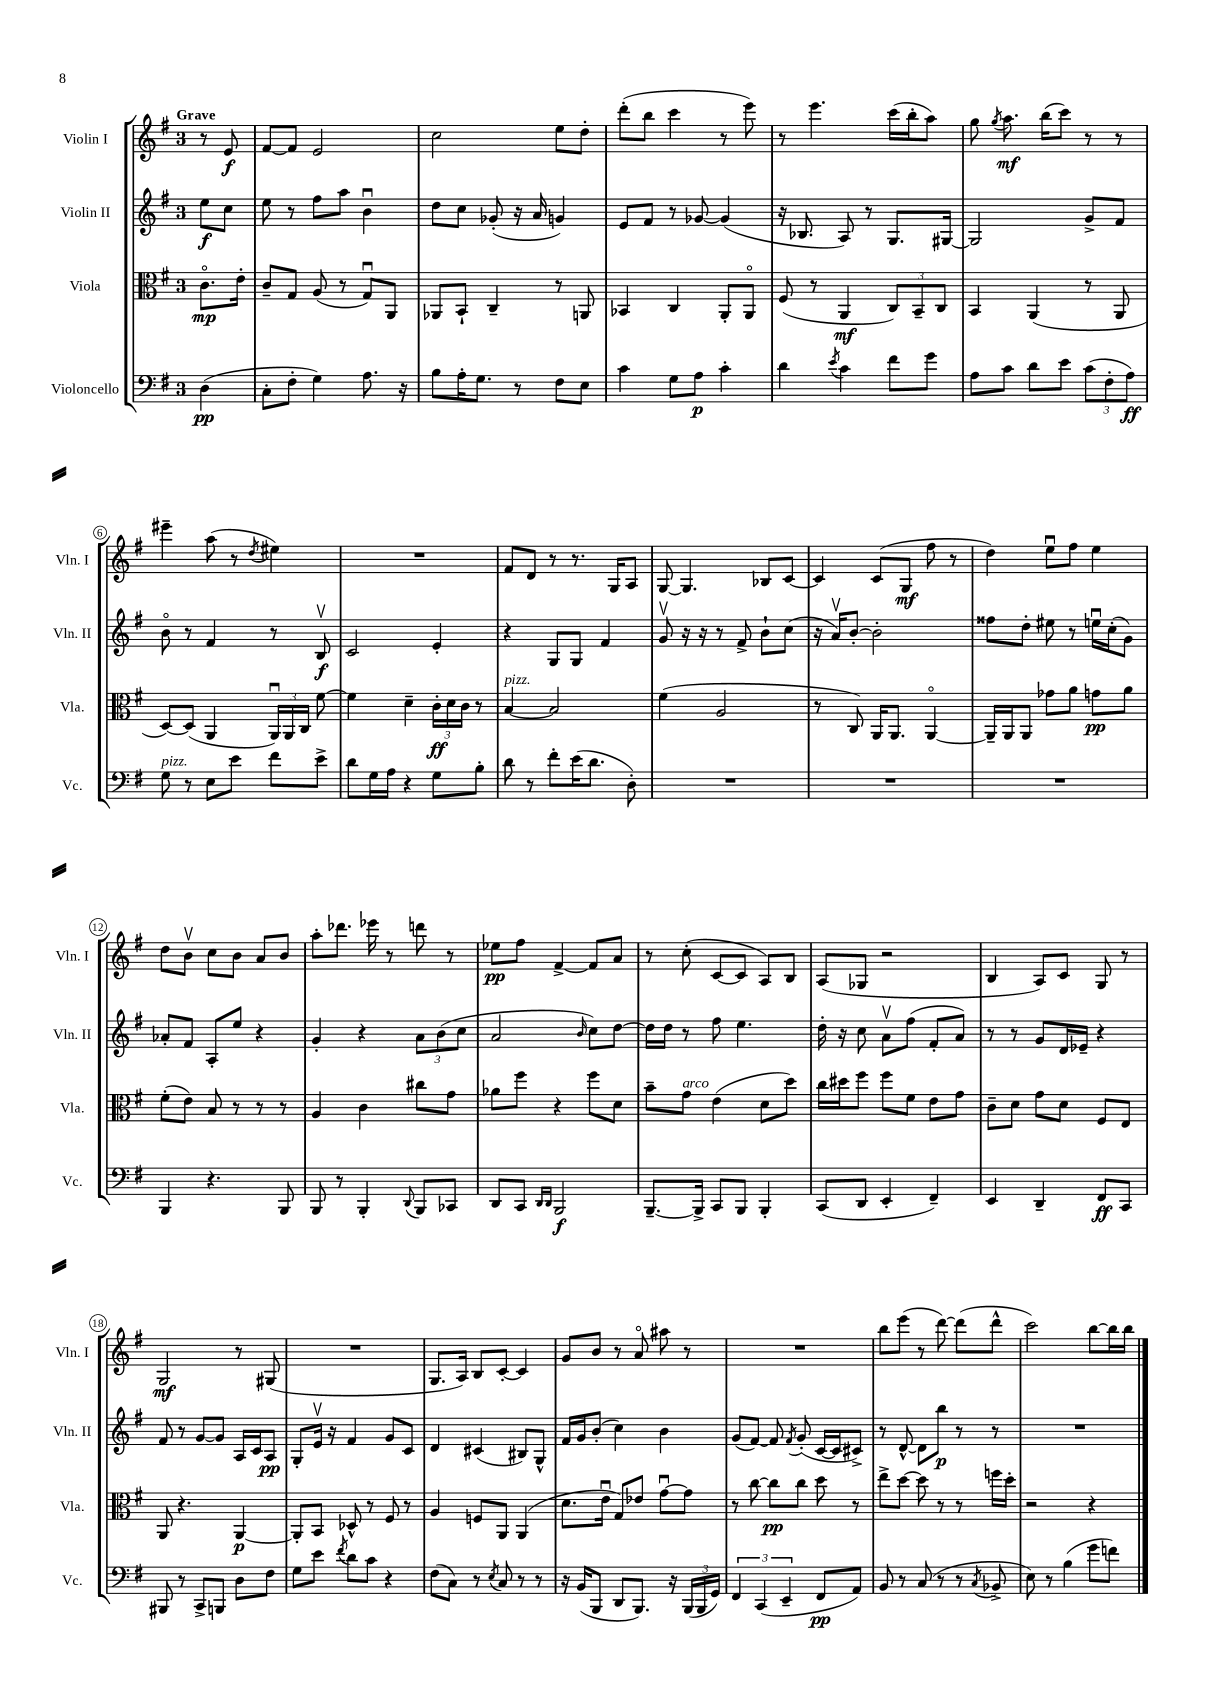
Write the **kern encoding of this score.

**kern	**kern	**kern	**kern
*staff4	*staff3	*staff2	*staff1
*clefF4	*clefC3	*clefG2	*clefG2
*k[f#]	*k[f#]	*k[f#]	*k[f#]
*M3/4	*M3/4	*M3/4	*M3/4
(4D\	8.co\L	8ee\L	8r
.	.	8cc\J	8e/
.	16e'\Jk	.	.
=	=	=	=
8C'\L	8c~/L	8ee\	[8f#/L
8F#'\J	8G/J	8r	8f#/]J
4G\)	(8A/	8ff#\L	2e/
.	8r	8aa\J	.
8.A\	8Gu/L)	4bu\	.
.	8AA/J	.	.
16r	.	.	.
=	=	=	=
8B\L	8AA-/L	8dd\L	2cc\
16A'\K	8BB`/J	8cc\J	.
8.G\J	.	.	.
.	4C~/	(8g-'/	.
8r	.	16r	.
.	.	16a/	.
8F#\L	8r	4g/)	8ee\L
8E\J	8AA/	.	8dd'\J
=	=	=	=
4c\	4BB-/	8e/L	(8ddd'\L
.	.	8f#/J	8bb\J
8G\L	4C/	8r	4ccc\
8A\J	.	[8g-/	.
4c'\	8AA'/L	(4g-/]	8r
.	8AAo/J	.	8eee\)
=	=	=	=
4d\	(8F#/	16r	8r
.	.	8.B-/	.
.	8r	.	4.eee\
8qe/	.	.	.
4c\	4AA/	8A/)	.
.	.	8r	.
8f#\L	12C/L)	8.G/L	(16ccc\LL
.	.	.	16bb'\J
.	12BB~/	.	.
8g\J	.	.	8aa\J)
.	12C/J	.	.
.	.	[16G#/Jk	.
=	=	=	=
8A\L	4BB/	2G#/]	8gg\
.	.	.	8qgg/
8c\J	.	.	8.aa\
8d\L	(4AA/	.	.
.	.	.	(16bb\LK
8e\J	.	.	8ccc\J)
(12c\L	8r	8g^/L	8r
12F#'\	.	.	.
.	8AA/	8f#/J	8r
12A\J)	.	.	.
=	=	=	=
8G\	[8D/L)	8bo\	4eee#~\
8r	(8D/]J	8r	.
8E\L	4AA/	4f#/	(8aa\
8e\J	.	.	8r
.	.	.	8qdd/
8f#\L	24AAu/LL)	8r	4ee#\)
.	24AA/	.	.
.	24C/JJ	.	.
8e^\J	[8f#\	8Bv/	.
=	=	=	=
8d\L	4f#\]	2c/	2.r
16G\L	.	.	.
16A\JJ	.	.	.
4r	4d~\	.	.
8G\L	24c'\LL	4e'/	.
.	24d\	.	.
.	24c\JJ	.	.
8B'\J	8r	.	.
=	=	=	=
8d\	[4B/	4r	8f#/L
8r	.	.	8d/J
8f#'\L	2B/]	8G/L	8r
(16e\K	.	8G/J	8.r
8.d\J	.	.	.
.	.	4f#/	.
.	.	.	16G/LK
8D'\)	.	.	8A/J
=	=	=	=
2.r	(4f#\	8gv/	[8G/
.	.	16r	4.G/]
.	.	16r	.
.	2A/	8r	.
.	.	8f#^/	.
.	.	8b`\L	8B-/L
.	.	(8cc\J	[8c/J
=	=	=	=
2.r	8r	16r	4c/]
.	.	16av/LK)	.
.	8C/)	[8b'/J	.
.	16AA/LK	2b'\]	(8c/L
.	8.AA/J	.	.
.	.	.	8G/J
.	[4AAo/	.	8ff#\
.	.	.	8r
=	=	=	=
2.r	16AA~/]LL	8ff##\L	4dd\)
.	16AA/J	.	.
.	8AA/J	8dd'\J	.
.	8g-\L	8ee#\	8eeu\L
.	8a\J	8r	8ff#\J
.	8g\L	16eeu\LL	4ee\
.	.	(16cc'\J	.
.	8a\J	8g\J)	.
=	=	=	=
4BBB/	(8f#'\L	8a-'/L	8dd\L
.	8e\J)	8f#/J	8bv\J
4.r	8B/	8A'/L	8cc\L
.	8r	8ee/J	8b\J
.	8r	4r	8a/L
8BBB/	8r	.	8b/J
=	=	=	=
8BBB/	4A/	4g'/	8aa'\L
8r	.	.	8.ddd-\J
4BBB'/	4c\	4r	.
.	.	.	16eee-\
.	.	.	8r
8qqDD/	.	.	.
8BBB/L	8cc#\L	12a\L	8ddd\
.	.	(12b\	.
8CC-/J	8g\J	.	8r
.	.	12cc\J	.
=	=	=	=
8DD/L	8a-\L	2a/	8ee-\L
8CC/J	8ff#\J	.	8ff#\J
16qqDD/LL	.	.	.
16qqDD/JJ	.	.	.
2BBB/	4r	.	[4f#^/
.	.	16qqb/	.
.	8ff#\L	8cc\L)	8f#/]L
.	8d\J	[8dd\J	8a/J
=	=	=	=
[8.BBB~/L	8b~\L	16dd\]LL	8r
.	.	16dd\JJ	.
.	8g\J	8r	(8cc'\
16BBB^/]Jk	.	.	.
8CC/L	(4e\	8ff#\	[8c/L
8BBB/J	.	4.ee\	8c/]J
4BBB'/	8d\L	.	8A/L)
.	8dd\J)	.	8B/J
=	=	=	=
(8CC/L	16cc\LL	16dd'\	(8A/L
.	16dd#\J	16r	.
8DD/J	8ff#\J	8cc\	8G-/J
4EE'/	8ff#\L	8av\L	2r
.	8f#\J	(8ff#\J	.
4FF#~/)	8e\L	8f#'/L	.
.	8g\J	8a/J)	.
=	=	=	=
4EE/	8c~\L	8r	4B/
.	8d\J	8r	.
4DD~/	8g\L	8g/L	8A/L)
.	8d\J	16d/L	8c/J
.	.	16e-~/JJ	.
8FF#/L	8F#/L	4r	8G/
8CC/J	8E/J	.	8r
=	=	=	=
8BBB#/	8AA/	8f#/	2G/
8r	4.r	8r	.
8CC^/L	.	[8g/L	.
8BBB/J	.	8g/]J	.
8D\L	[4AA/	16A/LL	8r
.	.	16c/J	.
8F#\J	.	8A/J	(8G#/
=	=	=	=
8G\L	8AA'/]L	8G'/L	2.r
8e\J	8BB/J	16ev/Jk	.
.	.	16r	.
8qf#/	.	.	.
8d\L	8D-^^/	4f#/	.
8c\J	8r	.	.
4r	8F#/	8g/L	.
.	8r	8c/J	.
=	=	=	=
(8F#\L	4A/	4d/	8.G/L
8C\J)	.	.	.
.	.	.	16A/Jk)
8r	8F/L	(4c#/	8B/L
8qE/	.	.	.
8C/	8AA/J	.	[8c'/J
8r	(4AA/	8B#/L)	4c/]
8r	.	8G^^/J	.
=	=	=	=
16r	8.d\L	16f#/LL	8g/L
(16BB/LK	.	16g/J	.
8BBB/J	.	(8b'/J	8b/J
.	16eu\Jk	.	.
8DD/L	8G/L)	4cc\)	8r
8.BBB/J)	8e-/J	.	8ao/
.	[8gu\L	4b\	8aa#\
16r	.	.	.
(24BBB/LL	8g\]J	.	8r
24BBB/	.	.	.
24GG/JJ)	.	.	.
=	=	=	=
6FF#/	8r	(8g/L	2.r
.	[8cc\	[8f#/J)	.
(6CC/	.	.	.
.	8cc\]L	8f#/]	.
6EE~/	.	.	.
.	.	8qf#/	.
.	8cc\J	(8g'/	.
8FF#/L	8dd\	[16c/LL	.
.	.	16c/]J	.
8AA/J)	8r	8c#^/J)	.
=	=	=	=
8BB/	8ee^\L	8r	8bb\L
8r	[8dd\J	[8d^^/	(8eee\J
(8C/	8dd\]	8d\]L	8r
8r	8r	8bb\J	[8ddd\)
8r	8r	8r	(8ddd\]L
8qC/	.	.	.
8BB-^/	16ff\LL	8r	8ddd^^\J
.	16dd'\JJ	.	.
=	=	=	=
8E\)	2r	2.r	2ccc\)
8r	.	.	.
(4B\	.	.	.
8g\L	4r	.	[8bb\L
8f\J)	.	.	16bb\]L
.	.	.	16bb\JJ
==	==	==	==
*-	*-	*-	*-
